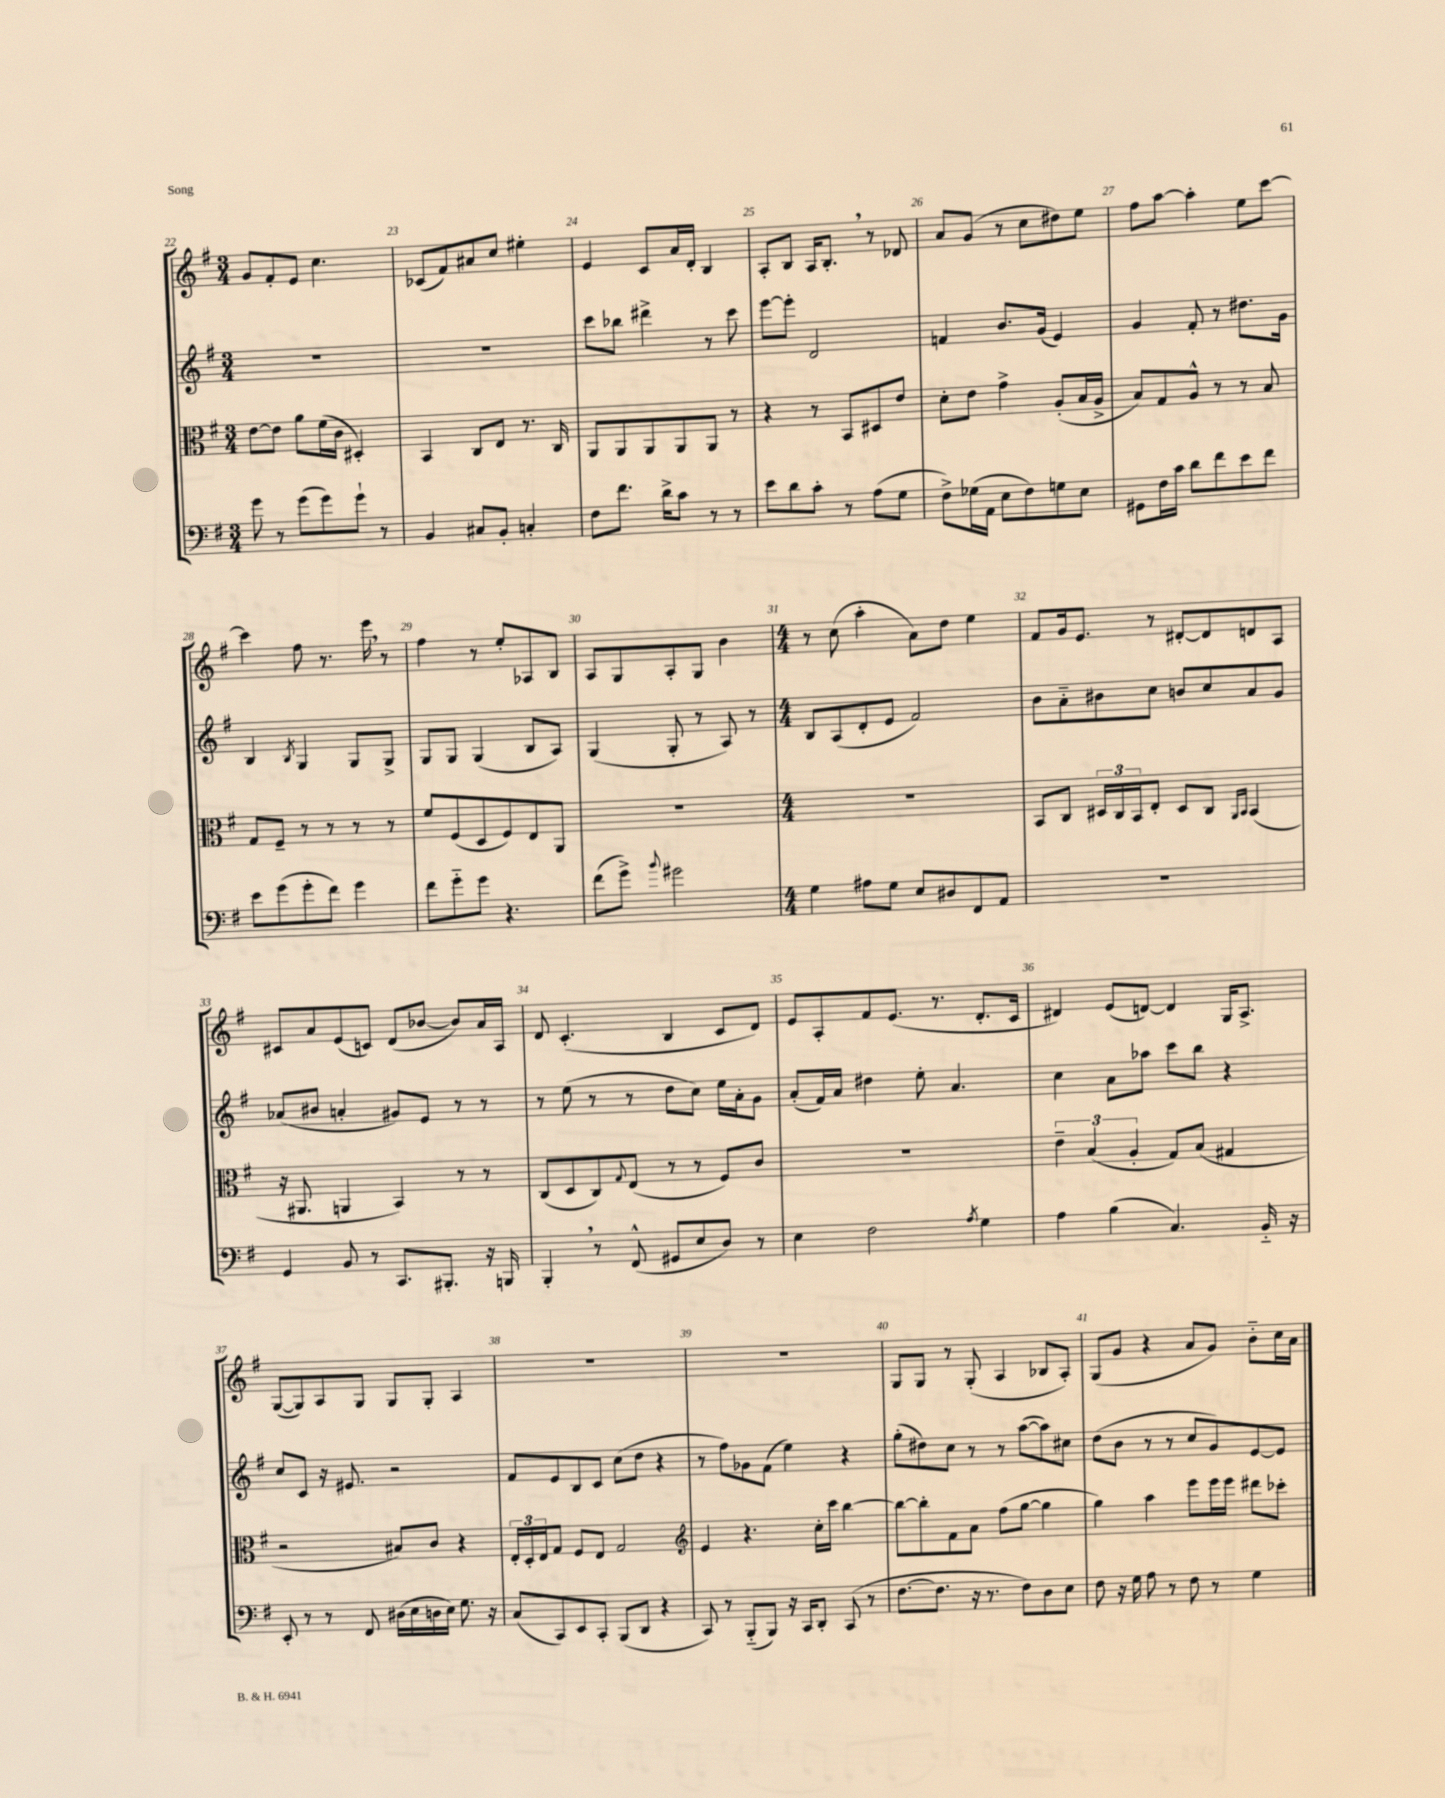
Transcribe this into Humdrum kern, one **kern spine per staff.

**kern	**kern	**kern	**kern
*part4	*part3	*part2	*part1
*staff4	*staff3	*staff2	*staff1
*clefF4	*clefC3	*clefG2	*clefG2
*k[f#]	*k[f#]	*k[f#]	*k[f#]
*M3/4	*M3/4	*M3/4	*M3/4
=22	=22	=22	=22
8g\	[8e\L	2.r	8g/L
8r	8e\J]	.	8f#'/
(8g\L	8a\L	.	8e/J
8g\)	(16f#\L	.	4.cc\
.	16c\JJ	.	.
8g`\J	4D#X'/)	.	.
8r	.	.	.
=23	=23	=23	=23
4BB/	4BB/	2.r	(8c-X/L
.	.	.	8f#/)
8C#X/L	8C/L	.	8a#X/
8BB'/J	8E/J	.	8cc/J
4Cn'/	8.r	.	4ee#X'\
.	16C/	.	.
=24	=24	=24	=24
8F#\L	8AA/L	8ccc\L	4e/
8.f#\J	8AA/	8bb-X\J	.
.	8AA/	4ddd#X^\	8c/L
16d^\KL	.	.	.
8c\J	8AA/	.	16a/L
.	.	.	16d'/JJ
8r	8AA/J	8r	4B/
8r	8r	8ccc\	.
=25	=25	=25	=25
8e\L	4r	[8eee\L	8A'/L
8d\	.	8eee'\J]	8B/J
8c'\J	8r	2d/	16A/KL
.	.	.	8.B',/J
8r	8BB/L	.	.
(8A\L	8D#X/	.	8r
8G\J	8e/J	.	8d-X/
=26	=26	=26	=26
8F#^\L)	8d'\L	4fn/	8a/L
(16G-X\L	8e\J	.	(8g/J
16AA\JJ	.	.	.
8E\L	4g^\	8.b/L	8r
8F#\)	.	.	8cc\L
.	.	(16g/Jk	.
8Gn\	(8A'/L	4e/)	8dd#X\)
8E\J	16B/L	.	8ee\J
.	16A^/JJ	.	.
=27	=27	=27	=27
8GG#X\L	8B/L)	4g/	8ff#\L
16F#\L	8G/	.	[8aa\J
16c\JJ	.	.	.
8d\L	8A^^/J	8f#'/	4aa'\]
8f#\	8r	8r	.
8e\	8r	8.dd#X\L	8ee\L
8f#\J	8B/	.	[8ccc\J
.	.	16g\Jk	.
!!LO:LB:g=z
=28	=28	=28	=28
8e\L	8G/L	4B/	4ccc\]
(8g\	8F#~/J	.	.
.	.	8qB/	.
8g'\	8r	4G/	8ff#\
8f#\J)	8r	.	8.r
4g\	8r	8G/L	.
.	.	.	16eee,\
.	8r	8G^/J	8r
=29	=29	=29	=29
8f#\L	8f#/L	8G/L	4ff#\
8g\	(8F#/	8G/J	.
8g\J	8D/	(4G/	8r
4.r	8F#/)	.	8ee'/L
.	8E/	8B/L	8A-X/
.	8AA/J	8A/J)	8B/J
=30	=30	=30	=30
(8f#\L	2.r	(4G/	8A/L
8g^\J)	.	.	8G/
8qqb/	.	.	.
2g#X\	.	8G'/	8A'/
.	.	8r	8G/J
.	.	8A/)	4b\
.	.	8r	.
=31	=31	=31	=31
*M4/4	*M4/4	*M4/4	*M4/4
4G\	1r	8B/L	8r
.	.	(8A/	(8cc\
8A#X\L	.	8d'/	4aa'\
8G\J	.	8e/J	.
8E/L	.	2f#/)	8a\L)
8D#X/	.	.	8dd\J
8FF#/	.	.	4ee\
8AA/J	.	.	.
=32	=32	=32	=32
1r	8BB/L	8b\L	8f#/L
.	8C/J	8a\	16g/k
.	.	.	8.e/J
.	24D#X/LL	8b#X\	.
.	24C/	.	.
.	24BB/J	.	.
.	8E'/J	8cc\J	8r
.	8D#/L	8bn/L	[8d#X'/L
.	8C/J	8cc/	8d#/]
.	16qqAA/LL	.	.
.	16qqBB/JJ	.	.
.	(4BB/	8a/	8dn/
.	.	8g/J	8A/J
!!LO:LB:g=z
=33	=33	=33	=33
4GG/	16r	(8a-X/L	8c#X/L
.	8.AA#X/	.	.
.	.	8b#X/J	8a/
8BB/	4AAn/	4an'/	(8e/
8r	.	.	8cn/J)
8.CC/L	4BB/)	8g#X/L)	(8d/L
.	.	8e/J	[8b-X/J
8.BBB#X'/J	.	.	.
.	8r	8r	8b-/L])
16r	8r	8r	16a/L
16BBBn/	.	.	16A/JJ
=34	=34	=34	=34
4BBB',/	(8C/L	8r	8d/
.	8D/	(8ee\	(4.c'/
8r	8C/)	8r	.
.	8qqG/	.	.
(8FF#^^/	(8E/J	8r	.
8GG#X/L	8r	8dd\L	4B/
8E/	8r	8cc\J)	.
8D/J)	8F#/L)	16ee\LL	8c/L
.	.	16a'\J	.
8r	8c/J	8g\J	8d/J)
=35	=35	=35	=35
4E\	1r	(8a'/L	8e/L
.	.	16f#/L)	8A'/
.	.	16a/JJ	.
2F#\	.	4dd#X\	8f#/
.	.	.	(8.e/J
.	.	8ee'\	.
.	.	.	8.r
.	.	4.a/	.
8qA/	.	.	.
4G\	.	.	8.d'/L
.	.	.	16c/Jk
=36	=36	=36	=36
4A\	6e~\	4cc\	4d#X/)
.	(6B/	.	.
(4B\	.	8a\L	(8e/L
.	6A'/	.	.
.	.	8aa-X\J	[8dn/J)
4.C/)	8G/L)	8ccc\L	4d/]
.	(8B/J	8bb\J	.
.	4G#X/	4r	16G/KL
.	.	.	8.A^/J
16BB/	.	.	.
16r	.	.	.
!!LO:LB:g=z
=37	=37	=37	=37
8EE'/	2r	8cc/L	([8G/L
8r	.	8c/J	8G/])
8r	.	16r	8A/
.	.	8.e#X/	.
8FF#/	.	.	8G/J
(16D#X\LL	8B#X/L)	2r	8G/L
16E\	.	.	.
16Dn\	8c/J	.	8G'/J
16E\JJ)	.	.	.
8.G\	4r	.	4A/
16r	.	.	.
=38	=38	=38	=38
(8C/L	24E'/LL	8f#/L	1r
.	24D'/	.	.
.	24E/J	.	.
8CC/)	8G/J	8e/	.
8EE/	8F#/L	8B/	.
8CC'/J	8E/J	8c/J	.
(8BBB/L	2G/	(8cc\L	.
8DD/J	.	8dd\J	.
4r	.	4r	.
=39	=39	=39	=39
*	*clefG2	*	*
8CC/)	4e/	8r	1r
8r	.	8ff#\L)	.
(8BBB/L	4.r	8g-X\	.
8BBB/J)	.	(8f#\J	.
16r	.	4ee\)	.
16CC/KL	.	.	.
8DD'/J	16cc'\LL	.	.
.	16ccc\JJ	.	.
(8CC/	[4bb\	4r	.
8r	.	.	.
=40	=40	=40	=40
[8.F#\L	8bb\L_	(8gg'\L	8G/L
.	8bb'\]	8dd#X\)	8G/J
8.F#\J]	.	.	.
.	8f#\	8cc\J	8r
16r	8a\J	8r	(8G'/
8.r	.	.	.
.	(8ff#\L	8r	4A/
8F#\L)	[8gg\J	([8aa\L	.
8D\	4gg\]	8aa\])	8B-X/L
8E\J	.	8cc#X\J	8A'/J)
=41	=41	=41	=41
8F#\	4gg\)	(8dd\L	(8G/L
16r	.	8b\J	8g/J
16G\	.	.	.
8A\	4aa\	8r	4r
8r	.	8r	.
8F#\	8eee\L	8cc/L	8a/L
8r	16eee\L	8g/)	8g/J)
.	16eee\JJ	.	.
4G\	8ddd#X\L	[8e/	8b\L
.	8ccc-X'\J	8e/J]	16cc\L
.	.	.	16a\JJ
==	==	==	==
*-	*-	*-	*-
